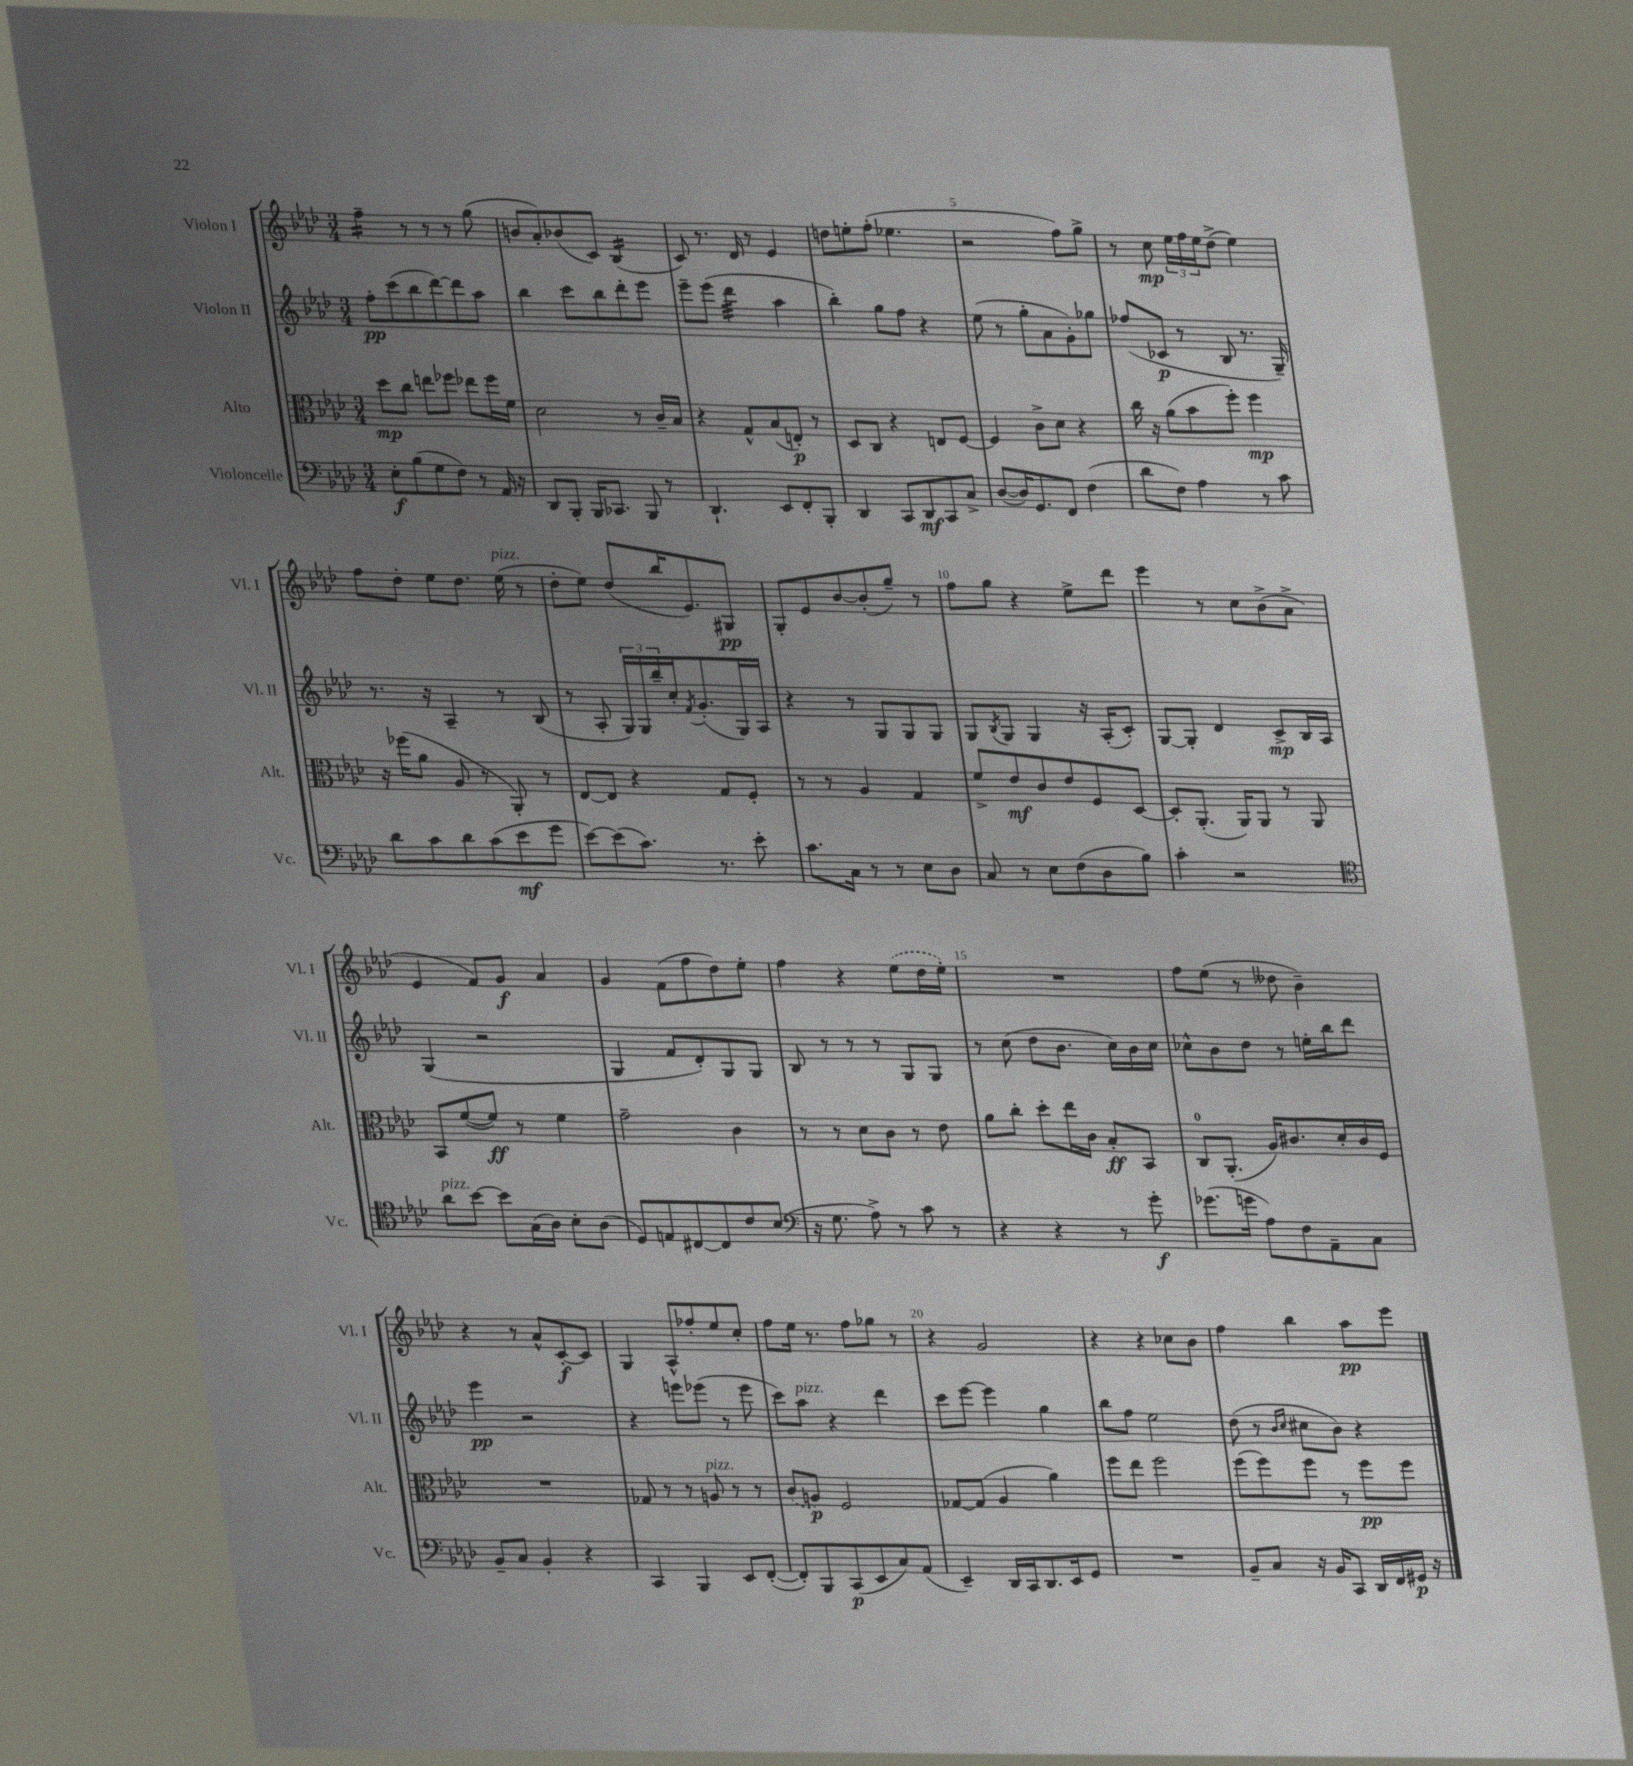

**kern	**kern	**kern	**kern
*staff4	*staff3	*staff2	*staff1
*clefF4	*clefC3	*clefG2	*clefG2
*k[b-e-a-d-]	*k[b-e-a-d-]	*k[b-e-a-d-]	*k[b-e-a-d-]
*M3/4	*M3/4	*M3/4	*M3/4
8E-'	8dd-	8ff'	4ff~
(8B-	8cc	(8ccc	.
8G	8ee	8bb-	8r
8F)	8ff-	[8ddd-)	8r
8r	8ee-	8ddd-]	8r
16AA-	16ff-	8aa-	(8gg
16r	16f	.	.
=	=	=	=
8DD-	2d-	4bb-	8b
8BBB-'	.	.	8a-')
16BBB-	.	8ccc	(8b-
8.CC-	.	.	.
.	.	8bb-	8c)
8BBB-	8r	8ddd-'	(4B-
8r	16c~	8eee-	.
.	16B-	.	.
=	=	=	=
4.DD-`	4r	8eee-~	8c)
.	.	(8eee-	8.r
.	8G^^	4ddd-	.
.	.	.	16d-
8EE-	(8B-	.	8r
8FF'	8E')	4aa-	4e-
8BBB-'	8r	.	.
=	=	=	=
4DD-	8D-	4bb-')	8dd
.	8C	.	8ee'
8CC	4r	8gg	(8ff'
8DD-	.	8ff	4.ee-
8CC	8E	4r	.
8C^	[8F	.	.
=	=	=	=
([8D-	4F]	(8ee-	2r
16D-])	.	8r	.
8.GG	.	.	.
.	8c^	8gg'	.
8FF	8d-	8a-	.
(4F	4r	8g')	8ff)
.	.	8gg-	8gg^
=	=	=	=
8d-	16cc	(8ff-	8r
.	16r	.	.
8F)	(8a-	8c-	8cc
4A-	8b-	8r	24ee-
.	.	.	24ff
.	.	.	24ee-
.	8ff')	8B-	(8dd-^
8r	4ff	8.r	4ee-)
8c	.	.	.
.	.	16G~)	.
=	=	=	=
8d-	16r	8.r	8ff
.	(16ff-	.	.
8c	8a-	.	8dd-'
.	.	16r	.
8d-	8A-	4A-~	8ee-
(8c	8r	.	8.dd-
8e-	8AA-')	8r	.
.	.	.	(16ee-
8g	8r	(8B-	8r
=	=	=	=
[8e-)	[8E-	8r	8dd-'
(8e-]	8E-]	8A-'	8ee-)
8.c)	4r	24G)	(8dd-
.	.	24G	.
.	.	24bb-~	.
.	.	16cc'	16bb-
.	.	8qf	.
8.r	.	(8.g'	8.e-)
.	8G	.	.
8e-'	8F'	16G)	8G#
.	.	16A-	.
=	=	=	=
8.c	8r	4r	8G'
.	8r	.	8e-
16C	.	.	.
8r	4A-	8r	[8b-
8r	.	8G	(8b-']
8E-	4G	8G	8gg~)
8D-	.	8G	8r
=	=	=	=
8C	8f^	8G	8ff
.	.	8qB-	.
8r	8e-	8G	8gg
8E-	8c	4G	4r
(8F	8e-	.	.
8D-	8F	16r	8ee-^
.	.	(16A-'	.
8B-)	[8D-	8c')	8ddd-
=	=	=	=
4c'	8D-']	[8G	4eee-
.	(8.AA-'	8G']	.
2r	.	4d-	8r
.	16AA-)	.	.
.	8AA-	.	8cc
.	8r	8c^	(8b-^
.	8AA-	16B-	8a-^
.	.	16A-	.
=	=	=	=
*clefC4	*	*	*
8a-	8BB-	(4G	4e-
[8b-	([8f	.	.
8b-]	8f])	2r	8f)
(16G	8r	.	8g
16A-)	.	.	.
8B-'	4f	.	4a-
(8A-	.	.	.
=	=	=	=
8D-)	2g~	4G	4g
8E	.	.	.
[8C#	.	8f	(8f
8C#]	.	8d-')	8ff
8c	4c	8G	8dd-)
(8B-	.	8G	8ee-'
=	=	=	=
*clefF4	*	*	*
16r	8r	8B-	4ff
8.G	.	.	.
.	8r	8r	.
8A-^)	8d-	8r	4r
8r	8c	8r	.
8c	8r	8G	(8ee-
8r	8e-	8G	16dd-
.	.	.	16ee-')
=	=	=	=
4r	8a-	8r	2.r
.	8cc'	(8cc	.
4r	8dd-'	8dd-	.
.	16ee-	8.b-	.
.	16c	.	.
8r	8B-'	.	.
.	.	16cc)	.
8g'	8BB-	16b-	.
.	.	16cc	.
=	=	=	=
(8.g-	8C	8cc-^^	8ff
.	(8.AA-'	8b-	(8ee-
16g	.	.	.
8A-)	.	8dd-	8r
.	16A-)	.	.
8F	8.c#	8r	8dd--
8AA-~	.	16ee'	4b-~)
.	16d-'	16bb-	.
8C	16c#	8ddd-	.
.	16F	.	.
=	=	=	=
8BB-~	2.r	4eee-	4r
8C	.	.	.
4BB-'	.	2r	8r
.	.	.	8a-^^
4r	.	.	[8c'
.	.	.	8c]
=	=	=	=
4CC	8G-	4r	4G
.	8r	.	.
4BBB-	8r	8eee	8A-^^
.	8A	(8eee-	8ff-'
8EE-	8r	8r	8ee-
([8FF'	8r	8eee-	8cc'
=	=	=	=
8FF'])	(8c	8ccc)	8ff
8BBB-	8A)	8aa-	16ee-
.	.	.	8.r
(8CC	2F	4r	.
8EE-	.	.	8ff
8C)	.	4ddd-	8gg-
(8AA-	.	.	8r
=	=	=	=
4EE-~)	[8G-	8ccc	4r
.	(8G-]	[8eee-	.
16DD-	4A-	4eee-]	2g
16CC	.	.	.
8.DD-	.	.	.
.	4a-)	4gg	.
16EE-	.	.	.
8GG	.	.	.
=	=	=	=
2.r	8ff	8bb-	4r
.	8ee-	8ff	.
.	2ff	2ee-	4r
.	.	.	8cc-
.	.	.	8b-
=	=	=	=
8BB-~	(8ff	(8dd-	4ff
8C	8ff)	8r	.
.	.	16qqb-	.
.	.	16qqcc	.
16r	8ff	8cc#	4bb-
16BB-	.	.	.
8CC	8r	8b-)	.
16DD-	8ff	4r	8aa-
16FF	.	.	.
16GG#	8ff	.	8eee-
16r	.	.	.
==	==	==	==
*-	*-	*-	*-
